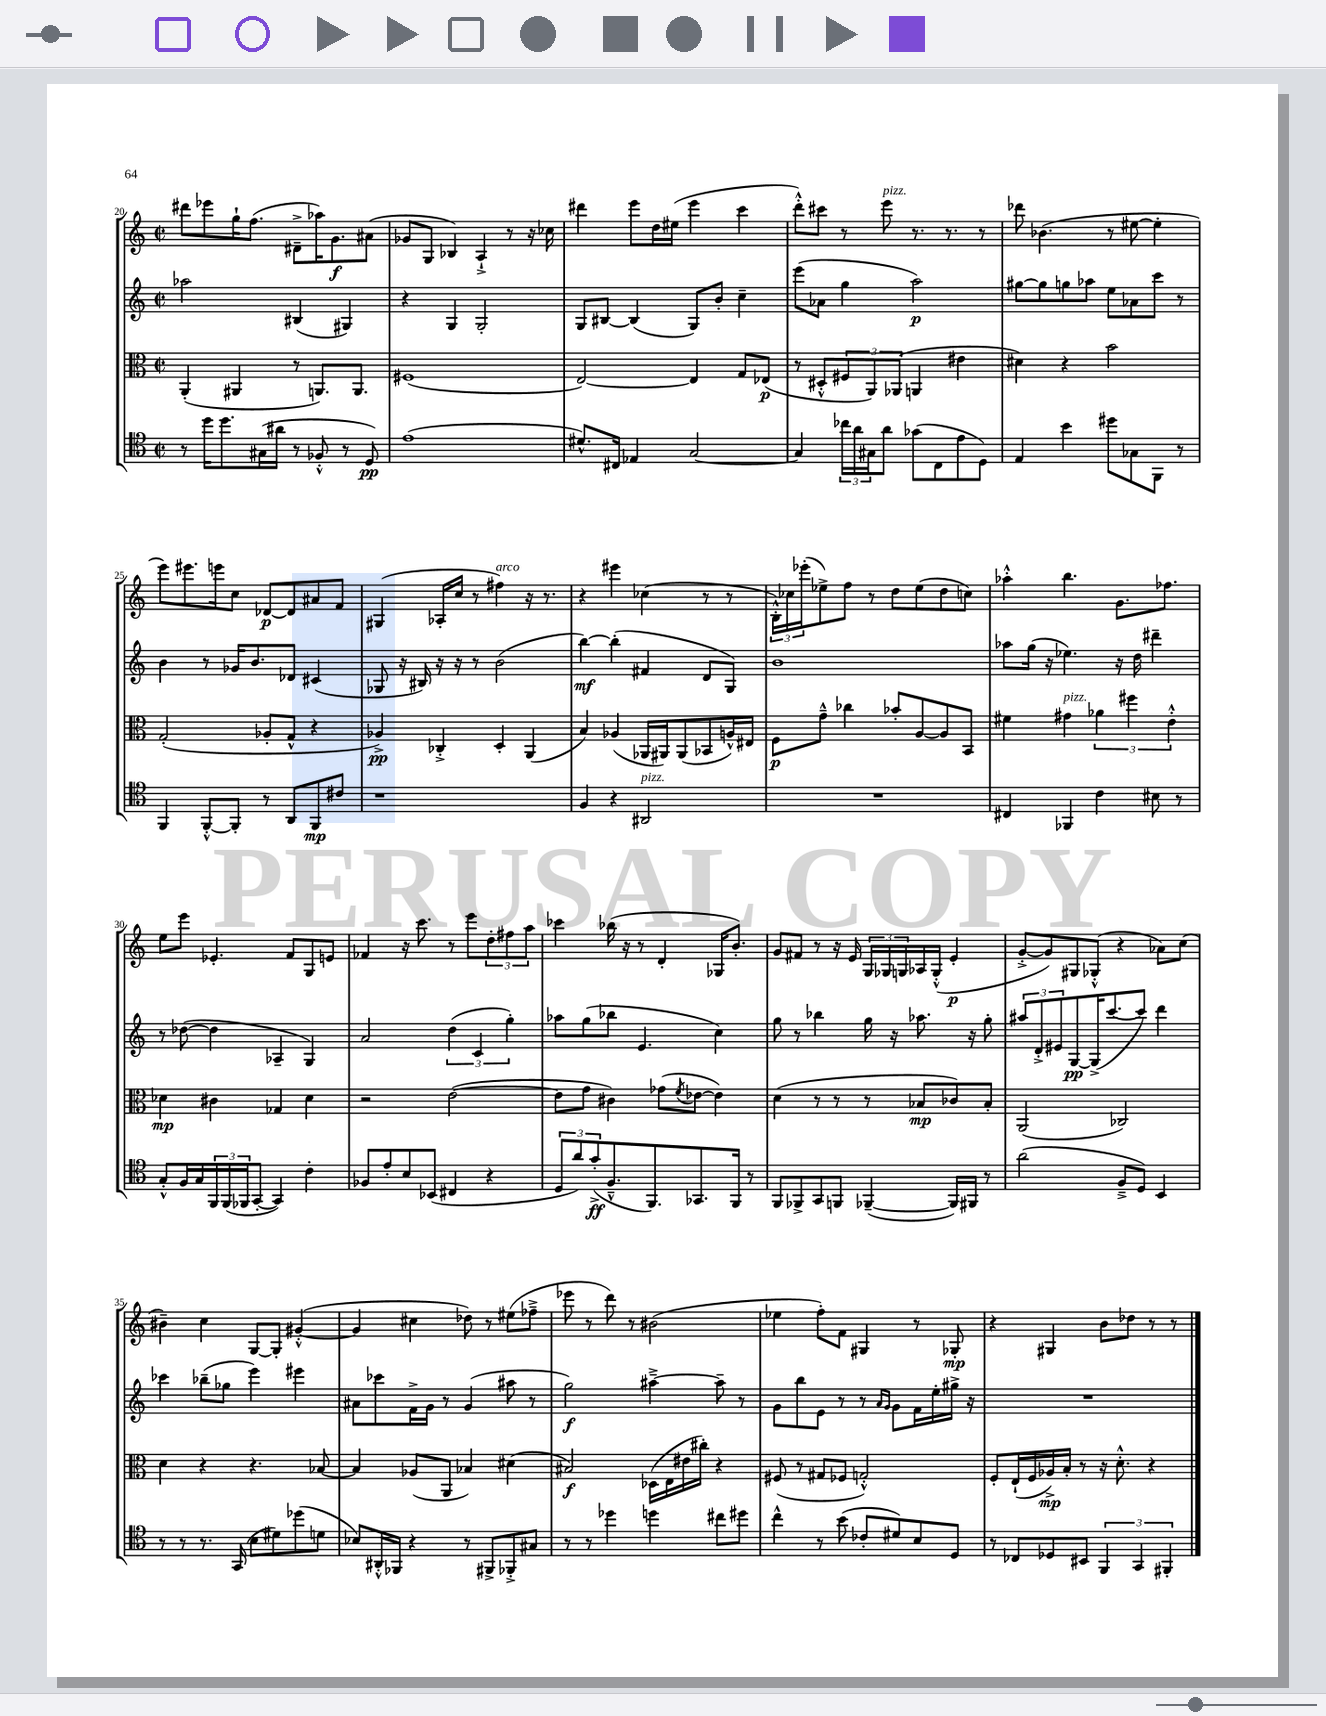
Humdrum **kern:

**kern	**kern	**kern	**kern
*staff4	*staff3	*staff2	*staff1
*clefC4	*clefC3	*clefG2	*clefG2
*k[]	*k[]	*k[]	*k[]
*M2/2	*M2/2	*M2/2	*M2/2
*met(c|)	*met(c|)	*met(c|)	*met(c|)
8r	(4AA'	2aa-	8ddd#
16dd	.	.	8eee-
8.dd	.	.	.
.	4AA#	.	16gg`
.	.	.	(8.ff
(16G#	.	.	.
16a#	.	.	.
8r	8r	(4B#	8d#~^
8F-'^^	8.AA)	.	16aa-)
.	.	.	8.g
8r	.	4G#)	.
.	8.AA	.	.
8D)	.	.	(8a#
=	=	=	=
(1e	(1F#	4r	8g-
.	.	.	8G
.	.	4G	4B-)
.	.	2G'	4A`^
.	.	.	8r
.	.	.	16r
.	.	.	16cc-
=	=	=	=
8.d#^^)	[2E)	8G	4ddd#
.	.	[8B#	.
16C#	.	.	.
4E-	.	(4B#]	8eee
.	.	.	16dd
.	.	.	(16ee#
[2G	4E]	8G)	4eee
.	.	8b'	.
.	8G	4cc~	4ccc
.	(8E-	.	.
=	=	=	=
4G]	8r	(8eee	8ddd'^^)
.	8D#'^^	8a-	8ccc#
24cc-	12F#	4gg	8r
24a	.	.	.
24G#	12AA)	.	.
8a	.	.	8eee
.	(12AA-	.	.
(8g-	4AA	2aa)	8.r
8C	.	.	.
.	.	.	8.r
8e	4e#	.	.
8D)	.	.	8r
=	=	=	=
4E	4d#)	[8gg#	8ddd-
.	.	8gg#]	(4.b-
4b	4r	8gg	.
.	.	8aa-	.
8dd#	2b	8ee	8r
8G-	.	8a-	[8ee#
8FF	.	8ccc	4ee#']
8r	.	8r	.
=	=	=	=
4FF	(2G'	4b	8eee)
.	.	.	8.eee#
[8FF'^^	.	8r	.
.	.	.	16eee
8FF']	.	16g-	8cc
.	.	8.b	.
8r	8A-'	.	[8d-
8AA	8G^^	8d-	8d-]
8FF	4r	(4c#	8a#
8c#	.	.	8f
=	=	=	=
1r	4A-^)	8G-	(4G#
.	.	16r	.
.	.	16B#)	.
.	4C-'^	16r	16A-'
.	.	16r	16cc
.	.	8r	8r
.	4D'	(2b	4ff#)
.	(4AA	.	16r
.	.	.	8.r
=	=	=	=
4F	4B)	[4bb)	4r
4r	(4A-	(4bb']	4eee#
2AA#	16AA-	4f#	(4cc-
.	16AA#)	.	.
.	(8AA#	.	.
.	8BB-	8d	8r
.	16A^^)	8G)	8r
.	16E#	.	.
=	=	=	=
1r	8F	1b	24B'^^)
.	.	.	24cc-
.	.	.	(24eee-'
.	8g~^^	.	8ee-^)
.	4cc-	.	8ff
.	.	.	8r
.	8b-'	.	8dd
.	[8A	.	(8ee-
.	8A]	.	8dd
.	8BB	.	8cc)
=	=	=	=
4C#	4f#	8aa-	4aa-'^^
.	.	(16gg	.
.	.	16r	.
4FF-	4g#	4.ee-)	4.bb
4c	6a-	.	.
.	.	16r	8.g
.	6ff#	.	.
.	.	16dd	.
8B#	.	4ddd#~	.
.	.	.	8.ff-
.	6e'^^	.	.
8r	.	.	.
=	=	=	=
8G'^^	4d-	8r	8ee
16F	.	([8dd-	8eee
16G	.	.	.
24FF	4c#	4dd-]	4.e-'
(24FF	.	.	.
24FF-	.	.	.
[8GG'	.	.	.
4GG])	4G-	4A-~	.
.	.	.	8f
4c'	4d-	4G)	8G
.	.	.	8e
=	=	=	=
8F-	2r	2a	4f-
8e'	.	.	.
8B	.	.	16r
.	.	.	8.ccc
(8BB-	.	.	.
4C#	([2e	(6dd	8r
.	.	.	8eee
.	.	6c	.
4r	.	.	12dd'
.	.	6gg')	12ff#
.	.	.	12aa
=	=	=	=
12D	8e]	8aa-	4ccc-
12a)	.	.	.
.	8g	(8gg	.
(12g'^	.	.	.
8.F~^^	4c#)	8bb-	(16bb-
.	.	.	16r
.	.	4.e	8r
8.FF)	.	.	.
.	(8g-	.	4d'
.	8qf	.	.
8.GG-	[8e-	.	.
.	4e-])	4cc)	16G-
16FF	.	.	8.b')
8r	.	.	.
=	=	=	=
8FF	(4d	8gg	8g
8FF-^	.	8r	8f#
8GG	8r	4bb-	8r
8FF	8r	.	16r
.	.	.	16e
([4FF-~	8r	16gg	24G
.	.	.	24G-
.	.	16r	.
.	.	.	24G
.	8B-	8.aa-	16A-
.	.	.	(16G'^^
16FF-])	8c-)	.	4e'
16FF#	.	16r	.
8r	8B-'	8gg'	.
=	=	=	=
(2a	(2AA	12aa#	[8g'^
.	.	12d'^	.
.	.	.	8g])
.	.	12e#	.
.	.	[8G	8G#
.	.	(16G^]	(8G-'^^
.	.	[8.ccc	.
8F~^	2C-)	.	4r
8D)	.	8ccc])	.
4BB	.	4ddd	8a-)
.	.	.	(8cc
=	=	=	=
8r	4d	4ccc-	4b#~)
8r	.	.	.
8.r	4r	(8bb-~	4cc
.	.	8gg-	.
(16GG	.	.	.
8B	4.r	4eee)	[8G
8d#)	.	.	8G']
(8dd-	.	4eee#	([4g#'^^
8d	[8B-	.	.
=	=	=	=
8B-)	4B-]	8a#	4g#]
16AA#'^^	.	8ccc-	.
16FF-	.	.	.
4r	(8A-	16f^	4cc#
.	.	16g	.
.	8AA	8r	.
8r	4B-)	(4g	8dd-)
8FF#^	.	.	8r
8FF-'^	(4d#	8aa#	(8ee#
8G#	.	8r	8ff-~^
=	=	=	=
8r	2B#)	2gg)	8eee-
8r	.	.	8r
4dd-	.	.	8ddd)
.	.	.	8r
4dd	(16D-	[4aa#~^	(2b#
.	16E	.	.
.	16e#	.	.
.	16cc#')	.	.
8cc#	4r	8aa#~]	.
8dd#	.	8r	.
=	=	=	=
4cc^^	(8F#	8g	4ee-
.	8r	8bb	.
8r	8G#	8e	8ff')
(8b	8F-	8r	8f
8c-'	2G'^^)	8r	4G#
.	.	16qqa	.
.	.	16qqg	.
8d#)	.	8g	.
8B	.	16f	8r
.	.	16ee'	.
8D	.	16gg#^	8G-'
.	.	16r	.
=	=	=	=
8r	8F'	1r	4r
8C-	(16E`	.	.
.	16F	.	.
8D-	16A-^)	.	4G#
.	16B'	.	.
8BB#	8r	.	.
6FF	16r	.	8b
.	8.d'^^	.	.
.	.	.	8dd-
6GG	.	.	.
.	4r	.	8r
6FF#'	.	.	.
.	.	.	8r
==	==	==	==
*-	*-	*-	*-
